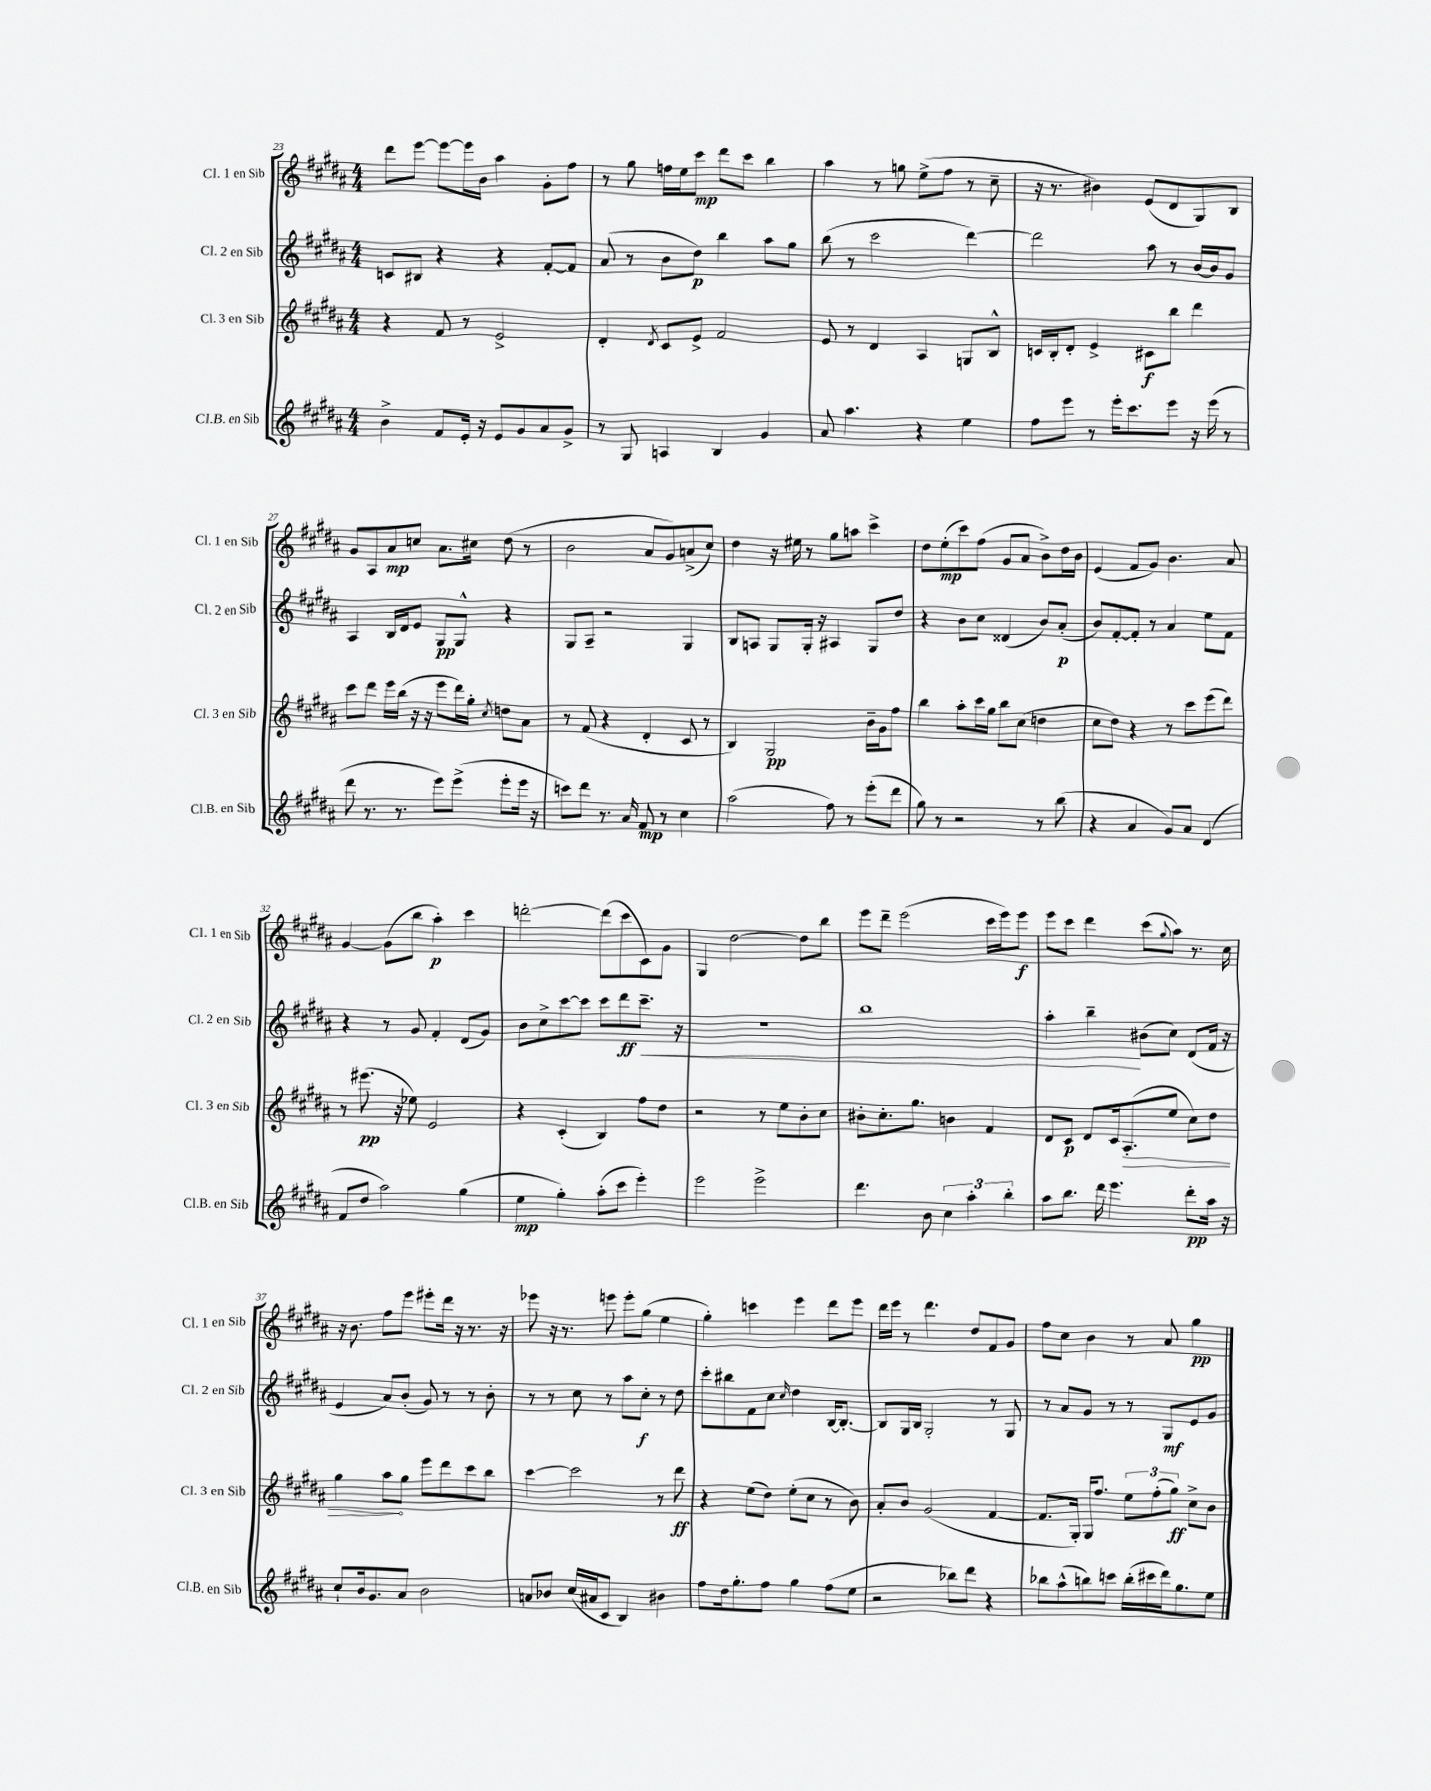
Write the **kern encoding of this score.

**kern	**kern	**kern	**kern
*staff4	*staff3	*staff2	*staff1
*clefG2	*clefG2	*clefG2	*clefG2
*k[f#c#g#d#a#]	*k[f#c#g#d#a#]	*k[f#c#g#d#a#]	*k[f#c#g#d#a#]
*M4/4	*M4/4	*M4/4	*M4/4
4b^	4r	8c	8ddd#
.	.	8B#	[8eee
8f#	8f#	4r	8eee_
16e'	8r	.	16eee]
16r	.	.	16b
8e	2e^	4r	4aa#
8g#	.	.	.
8a#	.	[8f#'	8g#'
8g#^	.	8f#]	8ff#
=	=	=	=
8r	4d#'	(8a#	8r
8G#	.	8r	8gg#
.	8qd#	.	.
4A	8c#	8b	16ff
.	.	.	16ee
.	8e^	8dd#)	8ccc#
4B	2f#	4bb	8ddd#
.	.	.	8ccc#
4g#	.	8aa#	4bb
.	.	8gg#	.
=	=	=	=
8a#	8e	(8bb	4aa#
4.aa#	8r	8r	.
.	4d#	2ccc#	8r
.	.	.	8gg
4r	4A#	.	(8ee^
.	.	.	8ff#
4ee	8G	[4ddd#)	8r
.	8B^^	.	8cc#~
=	=	=	=
8ff#	16c	2ddd#]	16r
.	16B'	.	8.r
8eee	8d#'	.	.
8r	4e^	.	4b#)
16eee'	.	.	.
8.ccc#	.	.	.
.	8c#	8aa#	(8e
8eee	8bb	8r	8d#
16r	4ddd#	[16b	8G#)
(16eee	.	16b]	.
8r	.	8g#	8B
=	=	=	=
8ddd#	8ccc#	4A#	8g#
8.r	8ddd#	.	8A#
.	16eee	16B	8a#
8.r	(16bb	16d#	.
.	16r	8e	8cc
.	16r	.	.
8eee)	8eee	8G#	8.a#
(8eee^	16ddd#)	8G#^^	.
.	16gg#'	.	16cc#
.	8qcc#	.	.
8eee'	8dd	4r	(8dd#
16eee	8a#	.	8r
16r	.	.	.
=	=	=	=
8ccc)	8r	8G#	2b
8ddd#	(8f#	8A#~	.
8.r	4r	2r	.
16a#	.	.	.
8f#	4d#'	.	8a#
8r	.	.	8g#)
4cc#	8c#	4G#	(8a^
.	8r	.	8cc#)
=	=	=	=
(2aa#	4B)	8B	4dd#
.	.	8A	.
.	2G#	8G#	16r
.	.	.	16ee#
.	.	16G#'	8r
.	.	16r	.
8ff#)	.	4A#	8gg#
8r	.	.	8aa
(8eee'	16b~	8G#	4ccc#^
.	16g#	.	.
8ddd#	8ff#	8dd#	.
=	=	=	=
8gg#)	4bb	4r	8dd#
8r	.	.	(8ee'
2r	8aa#'	8b	8ccc#)
.	16ccc#	8cc#	(8ff#
.	16gg#	.	.
.	8bb	(4d##	8g#
.	(8cc#	.	8a#
8r	4dd	8b)	8b^)
(8bb	.	(8a#'	16dd#
.	.	.	16b
=	=	=	=
4r	8cc#	8b)	(4e
.	8dd#)	[8f#'	.
4a#	4r	8f#']	8f#
.	.	8r	8g#)
8g#)	8r	4a#	4.b
8a#	8ccc#	.	.
(4d#	(8eee	8ee	.
.	8ddd#)	8f#	8a#
=	=	=	=
8f#	8r	4r	[4g#
8dd#	(8.eee#	.	.
2aa#)	.	8r	(8g#]
.	16r	.	.
.	8ee-)	8g#	8bb
.	2e	4f#'	4aa#')
(4gg#	.	(8d#	4ccc#
.	.	8g#)	.
=	=	=	=
4ee	4r	8b	[2ddd'
.	.	8cc#^	.
4gg#')	(4c#'	[8ccc#	.
.	.	8ccc#]	.
(8aa#'	4B)	8ccc#	(8ddd]
8ccc#	.	8ddd#	8ccc#
4eee')	8ff#	8.ccc#~	8c#)
.	8dd#	.	8g#
.	.	16r	.
=	=	=	=
2eee	2r	1r	4G#
.	.	.	[2dd#
2eee^	8r	.	.
.	8ee	.	.
.	8b'	.	8dd#]
.	8cc#	.	8bb
=	=	=	=
4.ddd#	8b#'	1bb	8eee
.	8.cc#'	.	8ddd#~
.	.	.	(2eee
.	8.gg#	.	.
8b	.	.	.
6cc#	4b	.	.
6aa#'	.	.	.
.	4f#	.	16ccc#
.	.	.	16eee)
6bb'	.	.	.
.	.	.	8eee
=	=	=	=
8aa#	8d#	4aa#'	8eee
8.bb	8c#	.	8ccc#
.	8d#	4bb~	4ddd#
16ddd#	.	.	.
4.eee	16c#	.	.
.	(8.A#'	.	.
.	.	(8b#	(8ccc#
.	.	.	8qqgg#
.	8ee	8cc#)	8aa#)
8ddd#'	8cc#)	(8d#	8.r
16aa#	8dd#	16f#	.
16r	.	16r	16cc#
=	=	=	=
8cc#`	4gg#	4e	16r
.	.	.	8.b
16b	.	.	.
8.g#	.	.	.
.	8aa#	8a#)	8ff#
8a#	8gg#	(8b'	8eee
2b	8eee	8g#)	8eee#'
.	8ddd#	8r	16ddd#
.	.	.	16r
.	8ccc#	8r	8.r
.	8bb	8b'	.
.	.	.	16r
=	=	=	=
8a	[4ccc#	8r	8eee-
8b-	.	8r	16r
.	.	.	8.r
(16cc#	2ccc#]	8cc#	.
16a#	.	.	.
8c#	.	8r	8eee
4B)	.	8aa#	8eee'
.	.	8cc#'	(8gg#
4b#	8r	8r	4ee
.	8ddd#	8dd#	.
=	=	=	=
8ff#	4r	8ccc#'	4gg#')
16dd#	.	8bb#	.
8.gg#'	.	.	.
.	(8ee	8f#	4ccc
8ff#	8dd#)	8cc#	.
.	.	16qqcc#	.
4gg#	(8ee'	4dd#	4eee
.	8cc#	.	.
(8ff#	8r	[16B	8ddd#
.	.	8.B'_	.
8ee	8b)	.	8eee
=	=	=	=
2r	8a#'	8B]	16ddd#
.	.	.	16eee
.	8b	16G#	8r
.	.	16B	.
.	(2g#	2G#'	4.ddd#
8bb-)	.	.	.
8ddd#	.	.	8dd#
4r	[4f#	8r	8f#
.	.	8G#	8g#
=	=	=	=
8bb-	8.f#]	8r	8ff#
(8aa#^^	.	8a#	8cc#
.	16G#')	.	.
8bb)	16G#	8g#	4b
.	8.ff#	.	.
8ccc	.	8r	.
(16bb'	12ee	8r	8r
16ccc#	.	.	.
.	(12ff#'	.	.
16ddd#)	.	8G#	8a#
.	12gg#)	.	.
8.gg#	.	.	.
.	8cc#^	8e	4gg#
8ee	8b	8g#	.
==	==	==	==
*-	*-	*-	*-
